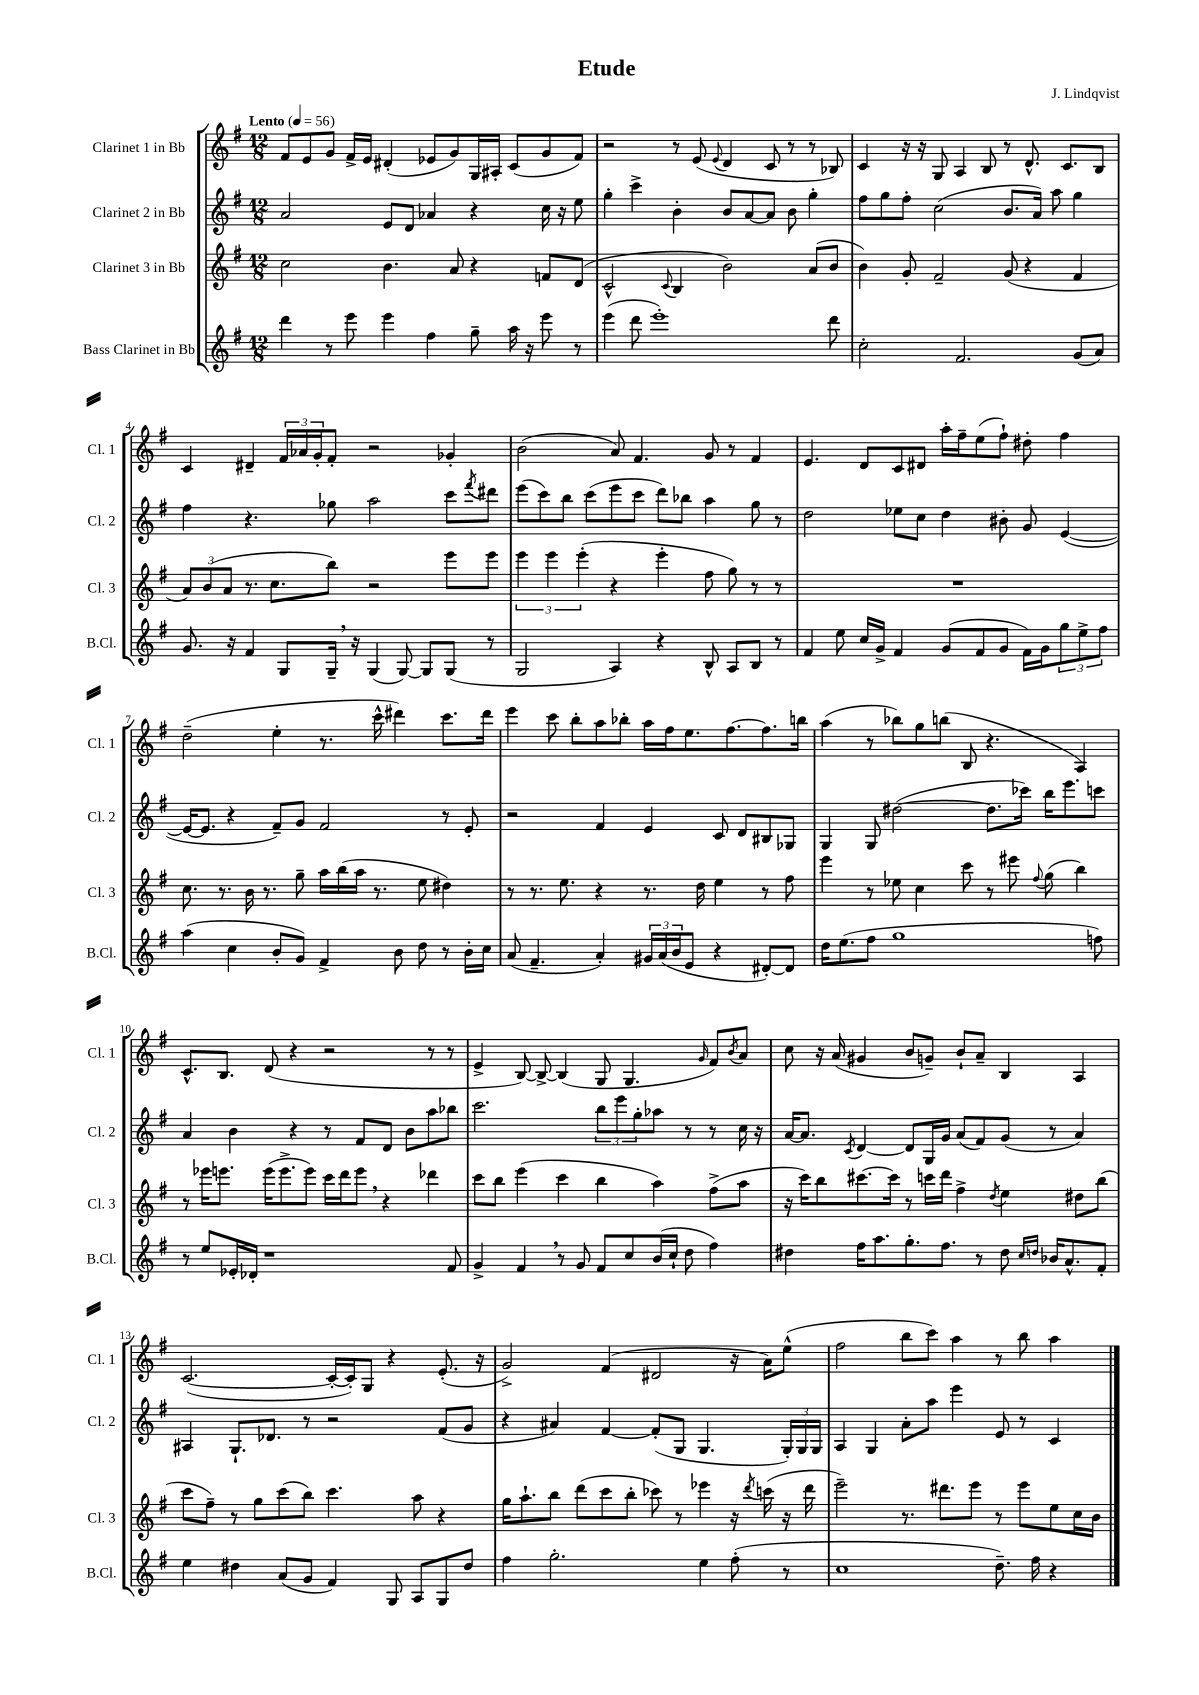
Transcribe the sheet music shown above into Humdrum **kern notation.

**kern	**kern	**kern	**kern
*staff4	*staff3	*staff2	*staff1
*clefG2	*clefG2	*clefG2	*clefG2
*k[f#]	*k[f#]	*k[f#]	*k[f#]
*M12/8	*M12/8	*M12/8	*M12/8
*MM56	*MM56	*MM56	*MM56
4ddd	2cc	2a	8f#
.	.	.	8e
8r	.	.	8g
8eee	.	.	16f#^
.	.	.	16e
4eee	4.b	8e	(4d#'
.	.	8d	.
4ff#	.	4a-	8e-
.	8a	.	8g)
8gg~	4r	4r	16G
.	.	.	16A#'
16aa	.	.	(8c
16r	.	.	.
8eee	8f	16cc	8g
.	.	16r	.
8r	(8d	8ee	8f#)
=	=	=	=
(4eee	2c^^	4gg'	2r
8ddd	.	4ccc^	.
1eee')	.	.	.
.	8qqc	.	.
.	4B	4b'	8r
.	.	.	(8e
.	.	.	8qqe
.	2b)	8b	4d
.	.	[8a	.
.	.	8a]	8c
.	.	8b	8r
.	(8a	4gg'	8r
8ddd	8b	.	8B-)
=	=	=	=
2cc'	4b)	8ff#	4c
.	.	8gg	.
.	8g'	8ff#'	16r
.	.	.	16r
.	2f#~	(2cc	8G
2.f#	.	.	4A
.	.	.	8B
.	(8g	8.b	8r
.	4r	.	8.d^^
.	.	16a)	.
.	.	8aa	.
.	.	.	8.c
(8g	4f#	4gg	.
8a)	.	.	8B
=	=	=	=
8.g	12a)	4ff#	4c
.	(12b	.	.
.	12a	.	.
16r	.	.	.
4f#	8.r	4.r	4d#~
.	8.cc	.	.
8G	.	.	24f#
.	.	.	24a-
.	.	.	24g'
16G~	8bb)	8gg-	8f#'
16r	.	.	.
(4G	2r	2aa	2r
[8G)	.	.	.
8G]	.	.	.
(8G	8eee	8ccc	4g-'
.	.	8qfff#	.
8r	8eee	8ddd#	.
=	=	=	=
2G	6eee	(8eee	(2b
.	.	8ccc)	.
.	6eee	.	.
.	.	8bb	.
.	(6eee'	.	.
.	.	(8ccc	.
4A)	4r	8eee	8a)
.	.	8ccc	4.f#
4r	4eee'	8ddd)	.
.	.	8bb-	.
8B^^	8ff#	4aa	8g
8A	8gg)	.	8r
8B	8r	8gg	4f#
8r	8r	8r	.
=	=	=	=
4f#	1.r	2dd	4.e
8ee	.	.	.
16cc	.	.	8d
16g^	.	.	.
4f#	.	8ee-	8c
.	.	8cc	8d#
(8g	.	4dd	16aa'
.	.	.	16ff#~
8f#	.	.	(8ee
8g	.	8b#'	8ff#`)
16f#)	.	8g	8dd#'
16g	.	.	.
12gg	.	([4e	4ff#
12ee^	.	.	.
12ff#	.	.	.
=	=	=	=
(4aa	8.cc	16e_	(2dd~
.	.	8.e]	.
.	8.r	.	.
4cc	.	4r	.
.	16b	.	.
.	8.r	.	.
8b'	.	8f#~)	4ee'
8g)	8gg~	8g	.
4f#^	16aa	2f#	8.r
.	(16bb	.	.
.	16aa	.	.
.	8.r	.	16ccc^^
8b	.	.	4ddd#)
8dd	8ee	.	.
8r	4dd#)	8r	8.ccc
16b'	.	8e'	.
16cc	.	.	16ddd#
=	=	=	=
(8a	8r	2r	4eee
4.f#~	8.r	.	.
.	.	.	8ccc
.	8.ee	.	.
.	.	.	8bb'
4a')	4r	4f#	8aa
.	.	.	8bb-'
24g#	8.r	4e	16aa
(24a	.	.	.
.	.	.	16ff#
24b	.	.	.
8e	.	.	8.ee
.	16dd	.	.
4r	4ee	8c	.
.	.	.	[8.ff#
.	.	8d	.
[8d#')	8r	8B#	8.ff#]
8d#]	8ff#	8G-	.
.	.	.	16bb
=	=	=	=
16dd	4eee	4G	(4aa
(8.ee	.	.	.
8ff#	8r	8G	8r
1gg	8ee-	([2dd#	8bb-)
.	4cc	.	8gg
.	.	.	(8bb
.	8ccc	.	8B
.	8r	8.dd#]	4.r
.	8eee#	.	.
.	.	16ccc-)	.
.	8qqff#	.	.
.	(8gg	16bb	.
.	.	8.eee	.
.	4bb)	.	4A)
8ff)	.	8ccc	.
=	=	=	=
8r	8r	4a	8.c^^
8ee	16eee-	.	.
.	8.eee	.	8.B
16e-'	.	4b	.
16d-'	.	.	.
1r	(16eee	.	(8d
.	8.eee^	.	.
.	.	4r	4r
.	8eee)	.	.
.	16ccc	8r	2r
.	16ddd	.	.
.	8eee	8f#	.
.	4r	8d	.
.	.	8b	.
.	4ddd-	8aa	8r
8f#	.	8bb-	8r
=	=	=	=
4g^	8ccc	2.ccc	4e^
.	8bb	.	.
4f#	(4eee	.	[8B)
.	.	.	8B^_
8r	4ccc	.	(4B]
8g	.	.	.
8f#	4bb	12bb	8G
.	.	12eee	.
8cc	.	.	4.G
.	.	12gg'	.
(16b	4aa)	8aa-	.
16cc`	.	.	.
8dd	.	8r	.
.	.	.	16qqg
4ff#)	(8ff#^	8r	8f#)
.	.	.	8qb
.	8aa	16cc	8a
.	.	16r	.
=	=	=	=
4dd#	16r	[16a	8cc
.	16ccc)	8.a]	.
.	8bb	.	16r
.	.	.	(16a
.	.	8qc	.
16ff#	[8.ccc#	[4d	4g#
8.aa	.	.	.
.	16ccc#]	.	.
8.gg'	8r	8d]	8b
.	16ccc	16G	8g~)
8.ff#	16ddd	16g	.
.	4ff#^	(8a	8b`
8r	.	8f#)	8a~
.	8qdd	.	.
8dd#	4ee	(8g	4B
16qqcc	.	.	.
16qqdd	.	.	.
16b-	.	8r	.
8.a^^	.	.	.
.	8dd#	4a)	4A
8f#'	(8bb	.	.
=	=	=	=
4ee	8ccc	4A#	([2.c
.	8ff#~)	.	.
4dd#	8r	8.G`	.
.	8gg	.	.
.	.	8.d-	.
(8a	(8ccc	.	.
8g	8bb)	8r	.
4f#)	4.ccc	2r	16c'_
.	.	.	16c'])
.	.	.	8G
8G	.	.	4r
8A	8aa	.	.
8G	4r	(8f#	(8.e'
8dd#	.	8g	.
.	.	.	16r
=	=	=	=
4ff#	16gg	4r	2g^)
.	8.aa`	.	.
2.gg'	8bb	4a#)	.
.	(8ddd	.	.
.	8ccc	[4f#	(4f#
.	8bb'	.	.
.	8ccc-)	(8f#']	2d#
.	8r	8G	.
4ee	4eee-	4.G	.
(8ff#'	16r	.	16r
.	8qddd	.	.
.	(16ccc	.	16a)
8r	16r	24G')	(8ee^^
.	.	24G	.
.	16ddd	.	.
.	.	24G	.
=	=	=	=
1cc	2eee~)	4A	2ff#
.	.	4G	.
.	8.r	8a'	8bb
.	.	8aa	8ccc)
.	8.ddd#	.	.
.	.	4eee	4aa
.	8eee	.	.
8.dd~)	8r	8e	8r
.	8eee	8r	8bb
16ff#	.	.	.
4r	8ee	4c	4aa
.	16cc	.	.
.	16b	.	.
==	==	==	==
*-	*-	*-	*-
